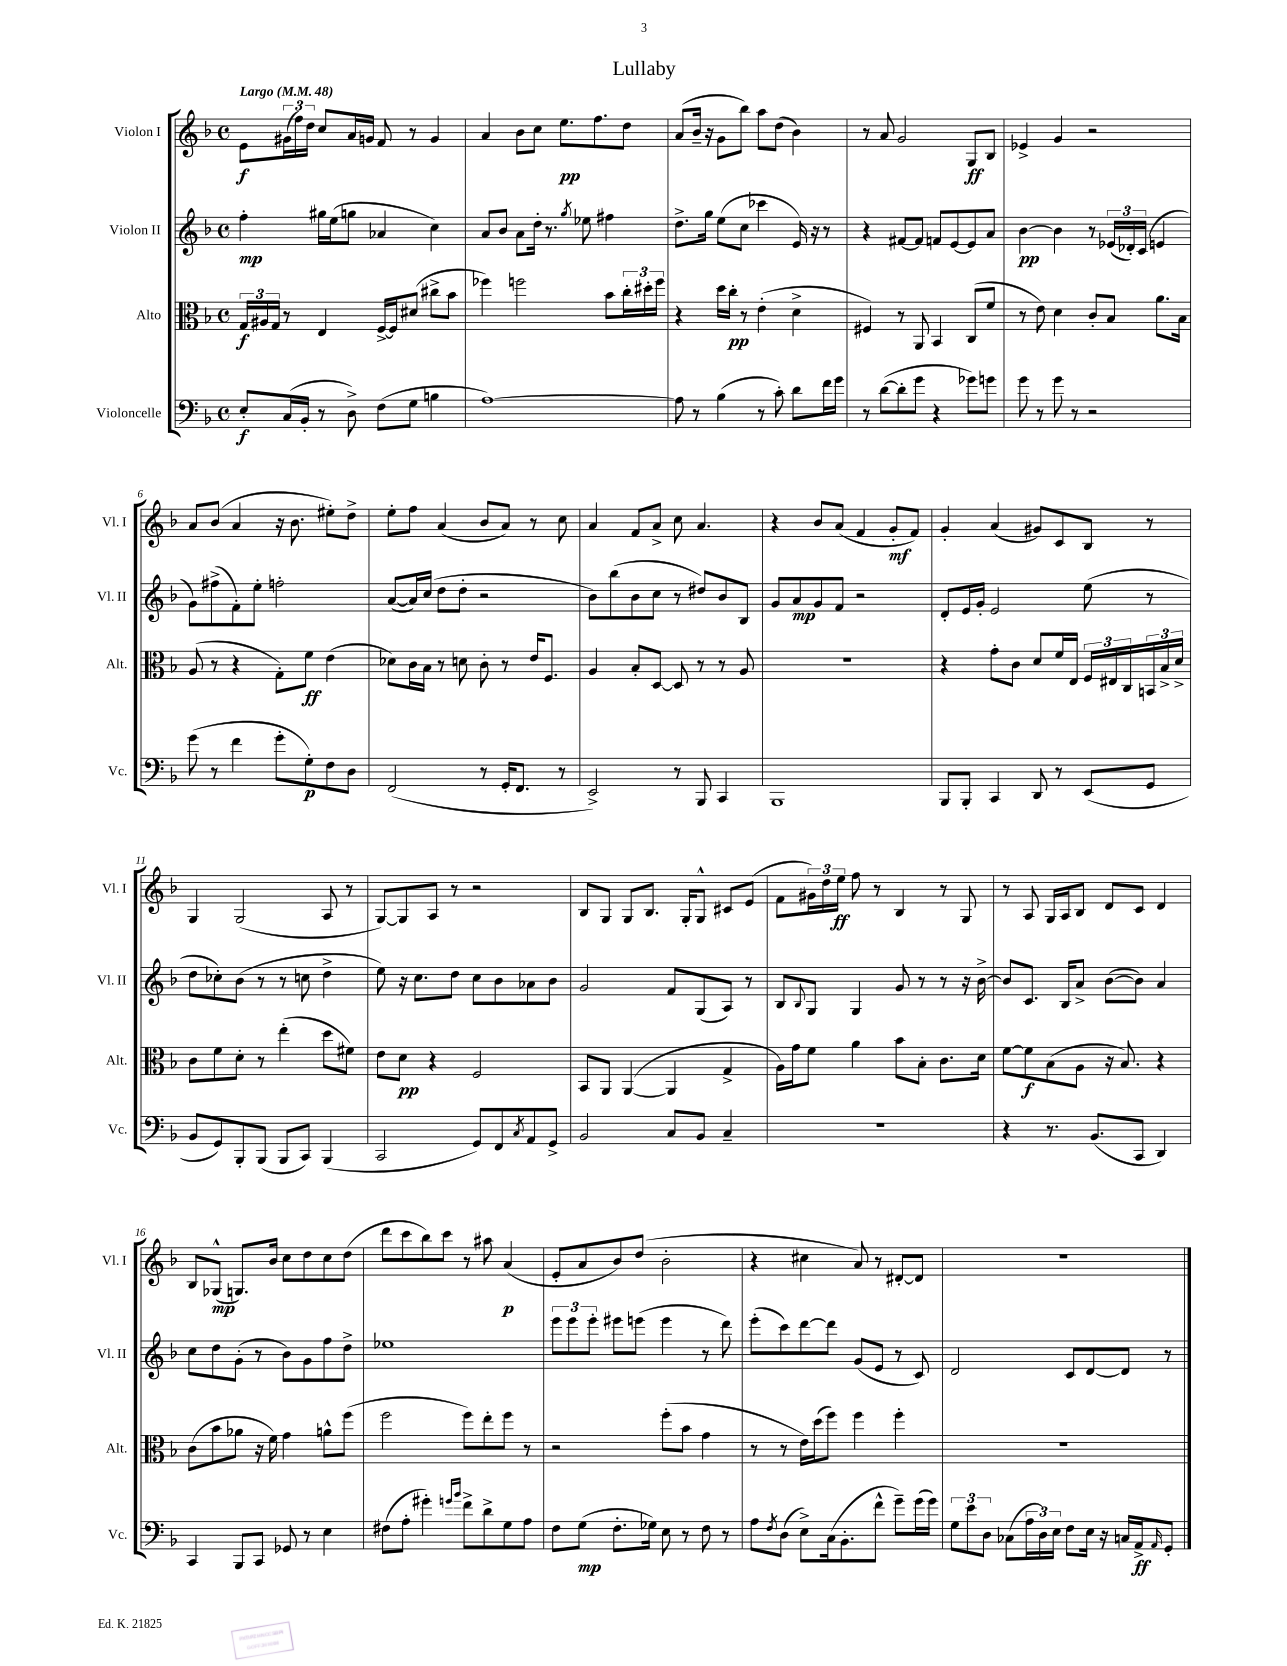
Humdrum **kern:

**kern	**kern	**kern	**kern
*staff4	*staff3	*staff2	*staff1
*clefF4	*clefC3	*clefG2	*clefG2
*k[b-]	*k[b-]	*k[b-]	*k[b-]
*M4/4	*M4/4	*M4/4	*M4/4
*met(c)	*met(c)	*met(c)	*met(c)
*MM48	*MM48	*MM48	*MM48
8E'/L	24G/LL	4ff'\	8e\L
.	24A#/	.	.
.	24G/JJ	.	.
(16C/L	8r	.	(24g#\L
.	.	.	24ff\)
16BB-'/JJ	.	.	.
.	.	.	24dd\JJ
8r	4E/	16gg#\LL	8cc/L
.	.	(16ee\J	.
8D^\)	.	8gg\J	16a/L
.	.	.	16g/JJ
(8F\L	[16F^/LL	4a-/	8f/
.	16F/]J	.	.
8G\J	(8d#/J	.	8r
4B\	8cc#^\L	4cc\)	4g/
.	8b-\J	.	.
=	=	=	=
[1A)	4ff-\)	8a/L	4a/
.	.	8b-/J	.
.	2ff\	8a\L	8b-\L
.	.	16dd'\Jk	8cc\J
.	.	8.r	.
.	.	.	8.ee\L
.	.	8qgg/	.
.	.	8ee-\	.
.	.	.	8.ff\
.	8b-\L	4ff#\	.
.	24cc'\L	.	8dd\J
.	24dd#'\	.	.
.	24ff\JJ	.	.
=	=	=	=
8A\]	4r	8.dd^\L	(8a/L
8r	.	.	16b-~/Jk
.	.	16gg\Jk	16r
(4B-\	16dd\LL	(8ee\L	8g\L
.	16cc'\JJ	.	.
.	8r	8cc\J	8bb-\J)
8r	(4e'\	4ccc-\	8aa\L
8c'\)	.	.	(8dd\J
8d\L	4d^\	16e/)	4b-\)
.	.	16r	.
16f\L	.	8r	.
16g\JJ	.	.	.
=	=	=	=
8r	4F#/)	4r	8r
([8d\L	.	.	8a/
8d'\]	8r	[8f#/L	2g/
8g\J	8AA/	8f#/]J	.
4r	4BB-/	8f/L	.
.	.	[8e/	.
8g-\L)	(8C/L	8e/]	8G/L
8g\J	8f/J	8a/J	8B-/J
=	=	=	=
8g\	8r	[4b-\	4e-^/
8r	8e\)	.	.
8g\	4d\	4b-\]	4g/
8r	.	.	.
2r	8c'/L	8r	2r
.	8B-/J	(24e-/LL	.
.	.	24d-'/)	.
.	.	(24c/JJ	.
.	8.a\L	4e/	.
.	16B-\Jk	.	.
=	=	=	=
(8g\	(8A/	8g\L)	8a/L
8r	8r	(8ff#^\	(8b-/J
4f\	4r	8f'\)	4a/
.	.	8ee'\J	.
8g'\L	8G'\L)	2ff'\	16r
.	.	.	8.b-\
8G'\)	8f\J	.	.
8F\	(4e\	.	8ee#'\L)
8D\J	.	.	8dd^\J
=	=	=	=
(2FF/	8d-\L)	([8a/L	8ee'\L
.	16c\L	16a/]L)	8ff\J
.	16B-\JJ	(16cc/JJ	.
.	8r	8dd\L	(4a/
.	8d\	8dd'\J	.
8r	8c'\	2r	8b-/L
16GG'/LK	8r	.	8a/J)
8.FF/J	.	.	.
.	16e/LK	.	8r
.	8.F/J	.	.
8r	.	.	8cc\
=	=	=	=
2EE^/)	4A/	8b-\L)	4a/
.	.	(8bb-\	.
.	8B-'/L	8b-\	8f/L
.	[8D/J	8cc\J	8a^/J
8r	8D/]	8r	8cc\
8BBB-/	8r	8dd#/L)	4.a/
4CC/	8r	8b-/	.
.	8A/	8B-/J	.
=	=	=	=
1BBB-	1r	8g/L	4r
.	.	8a/	.
.	.	8g/	8b-/L
.	.	8f/J	(8a/J
.	.	2r	4f/
.	.	.	8g'/L
.	.	.	8f/J)
=	=	=	=
8BBB-/L	4r	8d'/L	4g'/
8BBB-'/J	.	16e/L	.
.	.	16g'/JJ	.
4CC/	8g'\L	2e/	(4a/
.	8c\J	.	.
8DD/	8d/L	.	8g#/L)
8r	16f/L	.	8c/
.	16E/JJ	.	.
(8EE/L	24F/LL	(8ee\	8B-/J
.	24E#/	.	.
.	24C/	.	.
8GG/J	24BB/	8r	8r
.	24B-^/	.	.
.	24d^/JJ	.	.
=	=	=	=
8BB-/L	8c\L	8dd\L	4G/
8GG/)	8f\	8cc-'\)	.
8BBB-'/	8d'\J	(8b-\J	(2G/
(8BBB-/J	8r	8r	.
8BBB-/L	(4ee'\	8r	.
8CC/J)	.	8cc\	.
(4BBB-/	8dd\L	4dd^\	8A/
.	8f#\J)	.	8r
=	=	=	=
2CC/	8e\L	8ee\)	[8G/L)
.	8d\J	16r	8G/]
.	.	8.cc\L	.
.	4r	.	8A/J
.	.	8dd\J	8r
8GG/L)	2F/	8cc\L	2r
8FF/	.	8b-\	.
8qC/	.	.	.
8AA/	.	8a-\	.
8GG^/J	.	8b-\J	.
=	=	=	=
2BB-/	8BB-/L	2g/	8B-/L
.	8AA/J	.	8G/J
.	([4AA/	.	8G/L
.	.	.	8.B-/J
8C/L	4AA/]	8f/L	.
.	.	.	16G'/LK
8BB-/J	.	(8G/	8G^^/J
4C~/	4G^/	8A/J)	8c#/L
.	.	8r	(8e/J
=	=	=	=
1r	16A\LL)	8B-/L	8f\L
.	16g\J	.	.
.	.	8qqB-/	.
.	8f\J	8G/J	24g#\L)
.	.	.	24dd\
.	.	.	24ee\JJ
.	4a\	4G/	8ff\
.	.	.	8r
.	8b-\L	8g/	4B-/
.	8B-'\J	8r	.
.	8.c\L	8r	8r
.	.	16r	8G/
.	16d\Jk	[16b-^\	.
=	=	=	=
4r	[8f\L	8b-/]L	8r
.	8f\]	8.c/J	8A/
8.r	(8B-\	.	16G/LL
.	.	16B-/LK	16A/J
.	8A\J	8a^/J	8B-/J
(8.BB-/L	.	.	.
.	16r	([8b-\L	8d/L
.	8.B-/)	.	.
8CC/J	.	8b-\]J)	8c/J
4DD/)	4r	4a/	4d/
=	=	=	=
4CC/	(8c\L	8cc\L	8B-/L
.	8b-\	8dd\	(8G-^^/J
8BBB-/L	8a-\J	(8g'\J	8.G/L)
8CC/J	16r	8r	.
.	16f\)	.	16b-/Jk
8GG-/	4g\	8b-\L)	8cc\L
8r	.	8g\	8dd\
4E\	8a^^\L	8ff\	8cc\
.	(8ff\J	8dd^\J	(8dd\J
=	=	=	=
(8F#\L	2ff\	1ee-	8ddd\L
8A'\J	.	.	8ccc\
4g#'\)	.	.	8bb-\)
.	.	.	8ccc\J
16qqg/LL	.	.	.
16qqb-/JJ	.	.	.
8f^\L	8ff\L)	.	8r
8d^\	8ee'\	.	8aa#\
8G\	8ff\J	.	(4a/
8A\J	8r	.	.
=	=	=	=
8F\L	2r	12eee\L	8e'/L
.	.	12eee\	.
(8G\J	.	.	8a/
.	.	12eee'\J	.
8.F'\L	.	8eee#\L	8b-/)
.	.	(8eee\J	(8dd/J
16G-\Jk)	.	.	.
8E\	(8ff'\L	4eee\	2b-'\
8r	8b-\J	.	.
8F\	4g\	8r	.
8r	.	8ddd\)	.
=	=	=	=
8A\L	8r	(8eee'\L	4r
8qF/	.	.	.
(8D\J	8r	8ccc\)	.
8E^\L)	16e\LL)	[8ddd\	4cc#\
.	(16dd\J	.	.
(16C\k	8ff\J)	8ddd\]J	.
8.BB-'\	.	.	.
.	4ff\	(8g/L	8a/)
8f^^\J	.	8e/J	8r
8g~\L)	4ff'\	8r	[8d#'/L
(16g\L	.	8c/)	8d#/]J
16g\JJ)	.	.	.
=	=	=	=
12G\L	1r	2d/	1r
12e\	.	.	.
12D\J	.	.	.
(8C-\L	.	.	.
24A\L	.	.	.
24D\)	.	.	.
24E\JJ	.	.	.
8F\L	.	8c/L	.
16E\Jk	.	[8d/	.
16r	.	.	.
16C/LL	.	8d/]J	.
16AA^/J	.	.	.
16qqAA/	.	.	.
8GG'/J	.	8r	.
==	==	==	==
*-	*-	*-	*-
